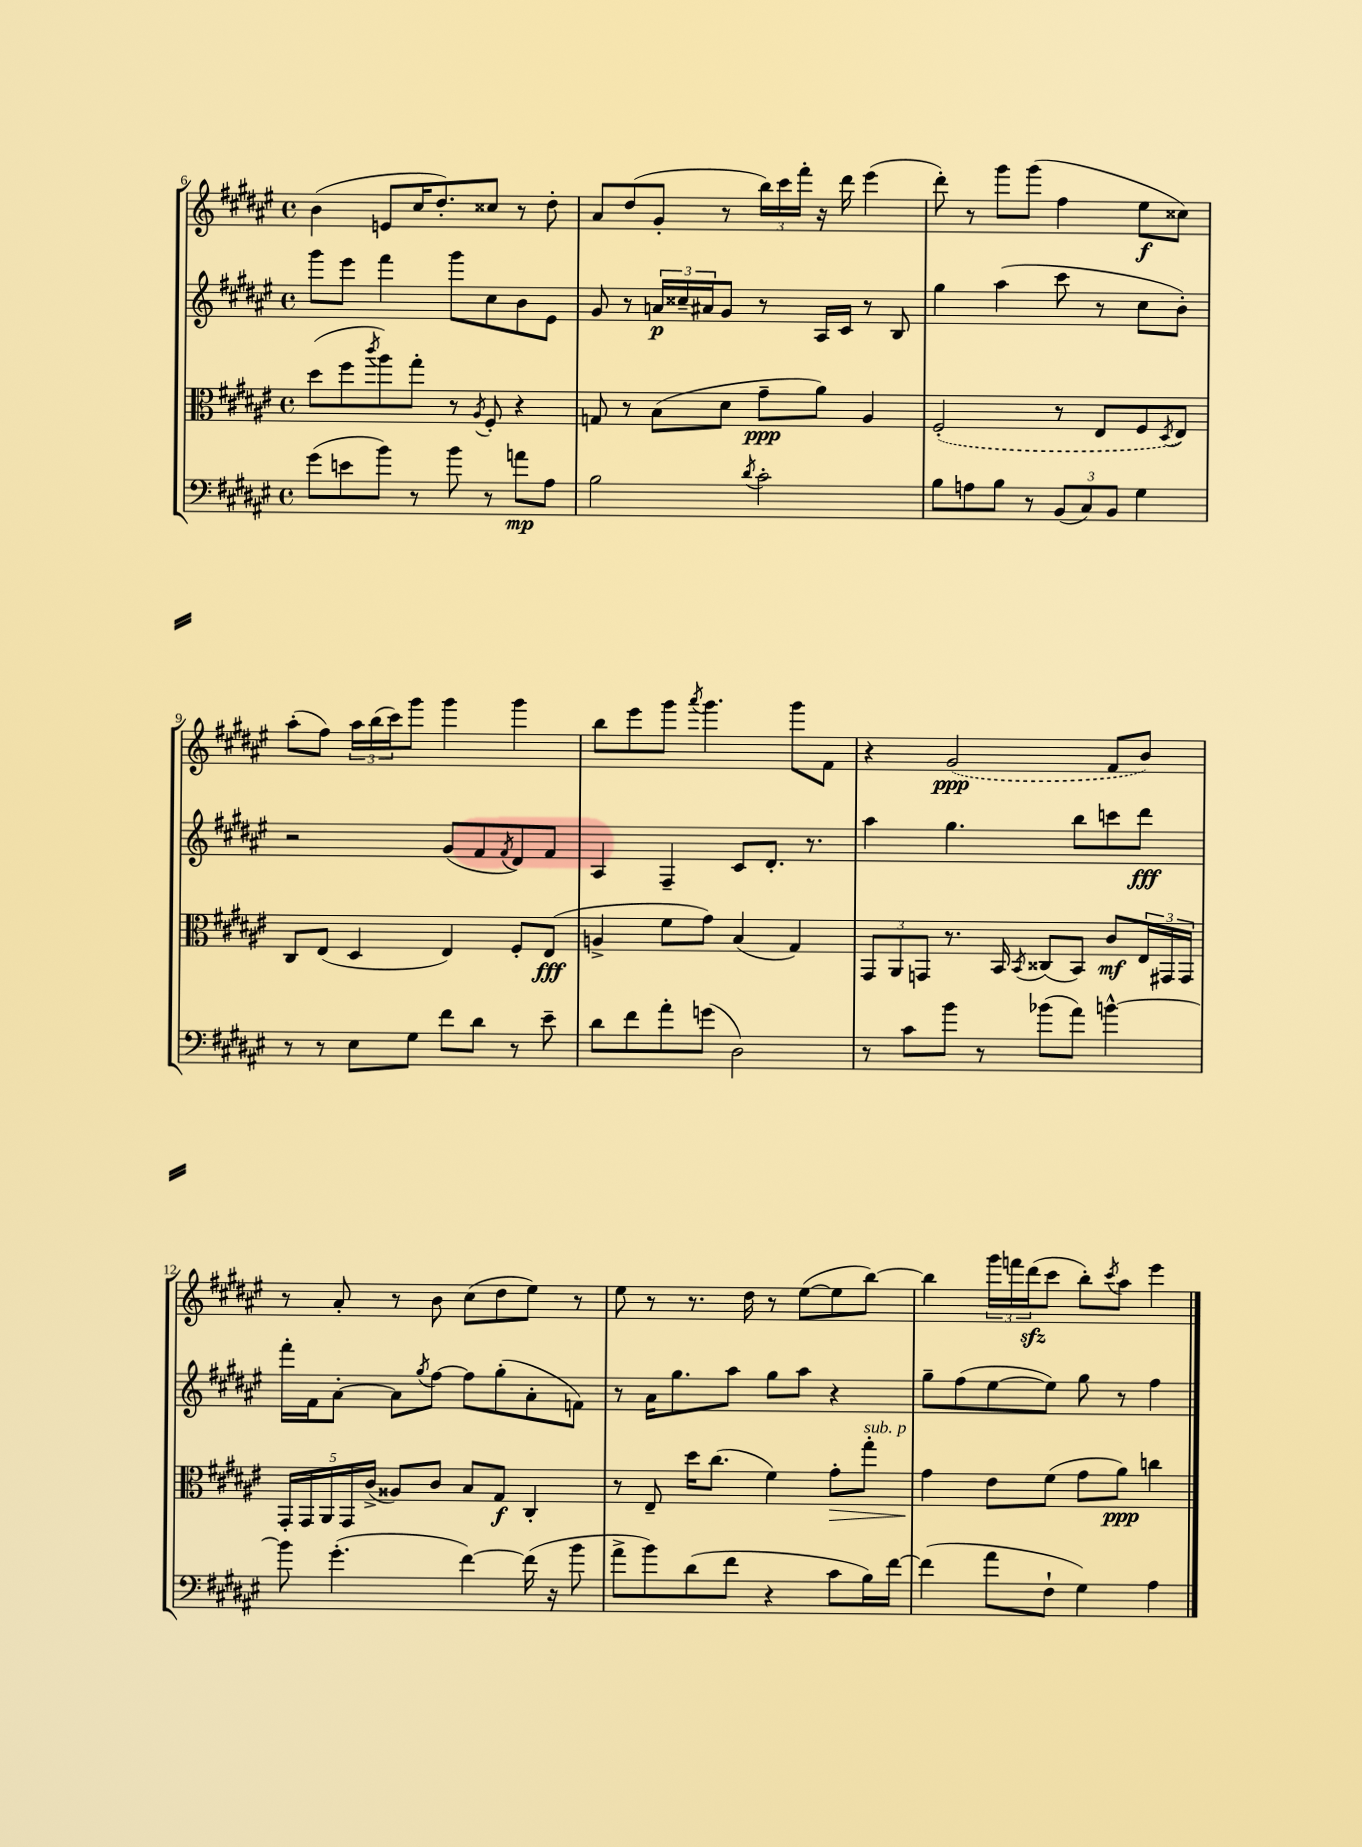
<<
\new StaffGroup <<
\new Staff = "s0" {
    \clef treble \key fis \major \defaultTimeSignature \time 4/4
    b'4( e'8 cis''16 dis''8.-.) cisis''8 r8 dis''8-. |
    ais'8 dis''8( gis'8-. r8 \tuplet 3/2 { b''16) cis'''16 fis'''16-. } r16 dis'''16 eis'''4( |
    dis'''8-.) r8 gis'''8 gis'''8( fis''4 eis''8\f cisis''8) |
    ais''8-.( fis''8) \tuplet 3/2 { ais''16 b''16( cis'''16) } gis'''8 gis'''4 gis'''4 |
    b''8 eis'''8 gis'''8 \acciaccatura { ais'''8 } gis'''4. gis'''8 fis'8 |
    r4 \once \slurDashed gis'2\ppp( fis'8 b'8) |
    r8 ais'8-. r8 b'8 cis''8( dis''8 eis''8) r8 |
    eis''8 r8 r8. dis''16 r8 eis''8~( eis''8 b''8~) |
    b''4 \tuplet 3/2 { gis'''16 f'''16 dis'''16\sfz( } cis'''8 b''8-.) \acciaccatura { cis'''8 } ais''8 eis'''4 \bar "|." |
}
\new Staff = "s1" {
    \clef treble \key fis \major \defaultTimeSignature \time 4/4
    gis'''8 eis'''8 fis'''4 gis'''8 cis''8 b'8 eis'8 |
    gis'8 r8 \tuplet 3/2 { a'16\p cisis''16-- ais'16 } gis'8 r8 ais16 cis'16 r8 b8 |
    gis''4 ais''4( cis'''8 r8 cis''8 b'8-.) |
    r2 gis'8( fis'8 \acciaccatura { fis'8 } dis'8) fis'8 |
    ais4 fis4-- cis'8 dis'8.-. r8. |
    ais''4 gis''4. b''8 c'''8 dis'''8\fff |
    fis'''16-. fis'16 ais'8~-. ais'8 \acciaccatura { gis''8 } fis''8~ fis''8 gis''8-.( ais'8-. f'8) |
    r8 ais'16 gis''8. ais''8 gis''8 ais''8 r4 |
    gis''8-- fis''8( eis''8~ eis''8) gis''8 r8 fis''4 \bar "|." |
}
\new Staff = "s2" {
    \clef alto \key fis \major \defaultTimeSignature \time 4/4
    dis''8( fis''8 \acciaccatura { cis'''8 } ais''8) gis''8-. r8 \acciaccatura { ais8 } fis8-. r4 |
    g8 r8 b8( dis'8 gis'8--\ppp ais'8) ais4 |
    \once \slurDashed fis2-.( r8 eis8 fis8 \acciaccatura { dis8 } eis8) |
    cis8 eis8( dis4 eis4) fis8-. eis8\fff( |
    a4-> fis'8 gis'8) b4( gis4) |
    \tuplet 3/2 { gis,8 ais,8 g,8 } r8. b,16 \acciaccatura { b,8 } cisis8( b,8) cis'8\mf \tuplet 3/2 { eis16 gis,16 gis,16 } |
    \tuplet 5/4 { gis,16-. gis,16 ais,16 gis,16 cis'16->( } aisis8) cis'8 b8 gis8\f cis4-. |
    r8 eis8-- dis''16 cis''8.( fis'4) gis'8-.\> gis''8-.^\markup { \italic "sub. p" } |
    gis'4\! eis'8 fis'8( gis'8 ais'8\ppp) c''4 \bar "|." |
}
\new Staff = "s3" {
    \clef bass \key fis \major \defaultTimeSignature \time 4/4
    gis'8( e'8 b'8) r8 b'8 r8 a'8\mp ais8 |
    b2 \acciaccatura { dis'8 } cis'2-. |
    b8 a8 b8 r8 \tuplet 3/2 { b,8( cis8) b,8 } gis4 |
    r8 r8 eis8 gis8 fis'8 dis'8 r8 eis'8-- |
    dis'8 fis'8 ais'8-. g'8( dis2) |
    r8 cis'8 b'8 r8 bes'8( ais'8) b'4~-^ |
    b'8 gis'4.-.( fis'4~) fis'16( r16 b'8 |
    ais'8-> b'8) dis'8( fis'8 r4 cis'8 b16) fis'16~ |
    fis'4( ais'8 fis8-! gis4) ais4 \bar "|." |
}
>>
>>
\layout { \context { \Score currentBarNumber = #6 } }
